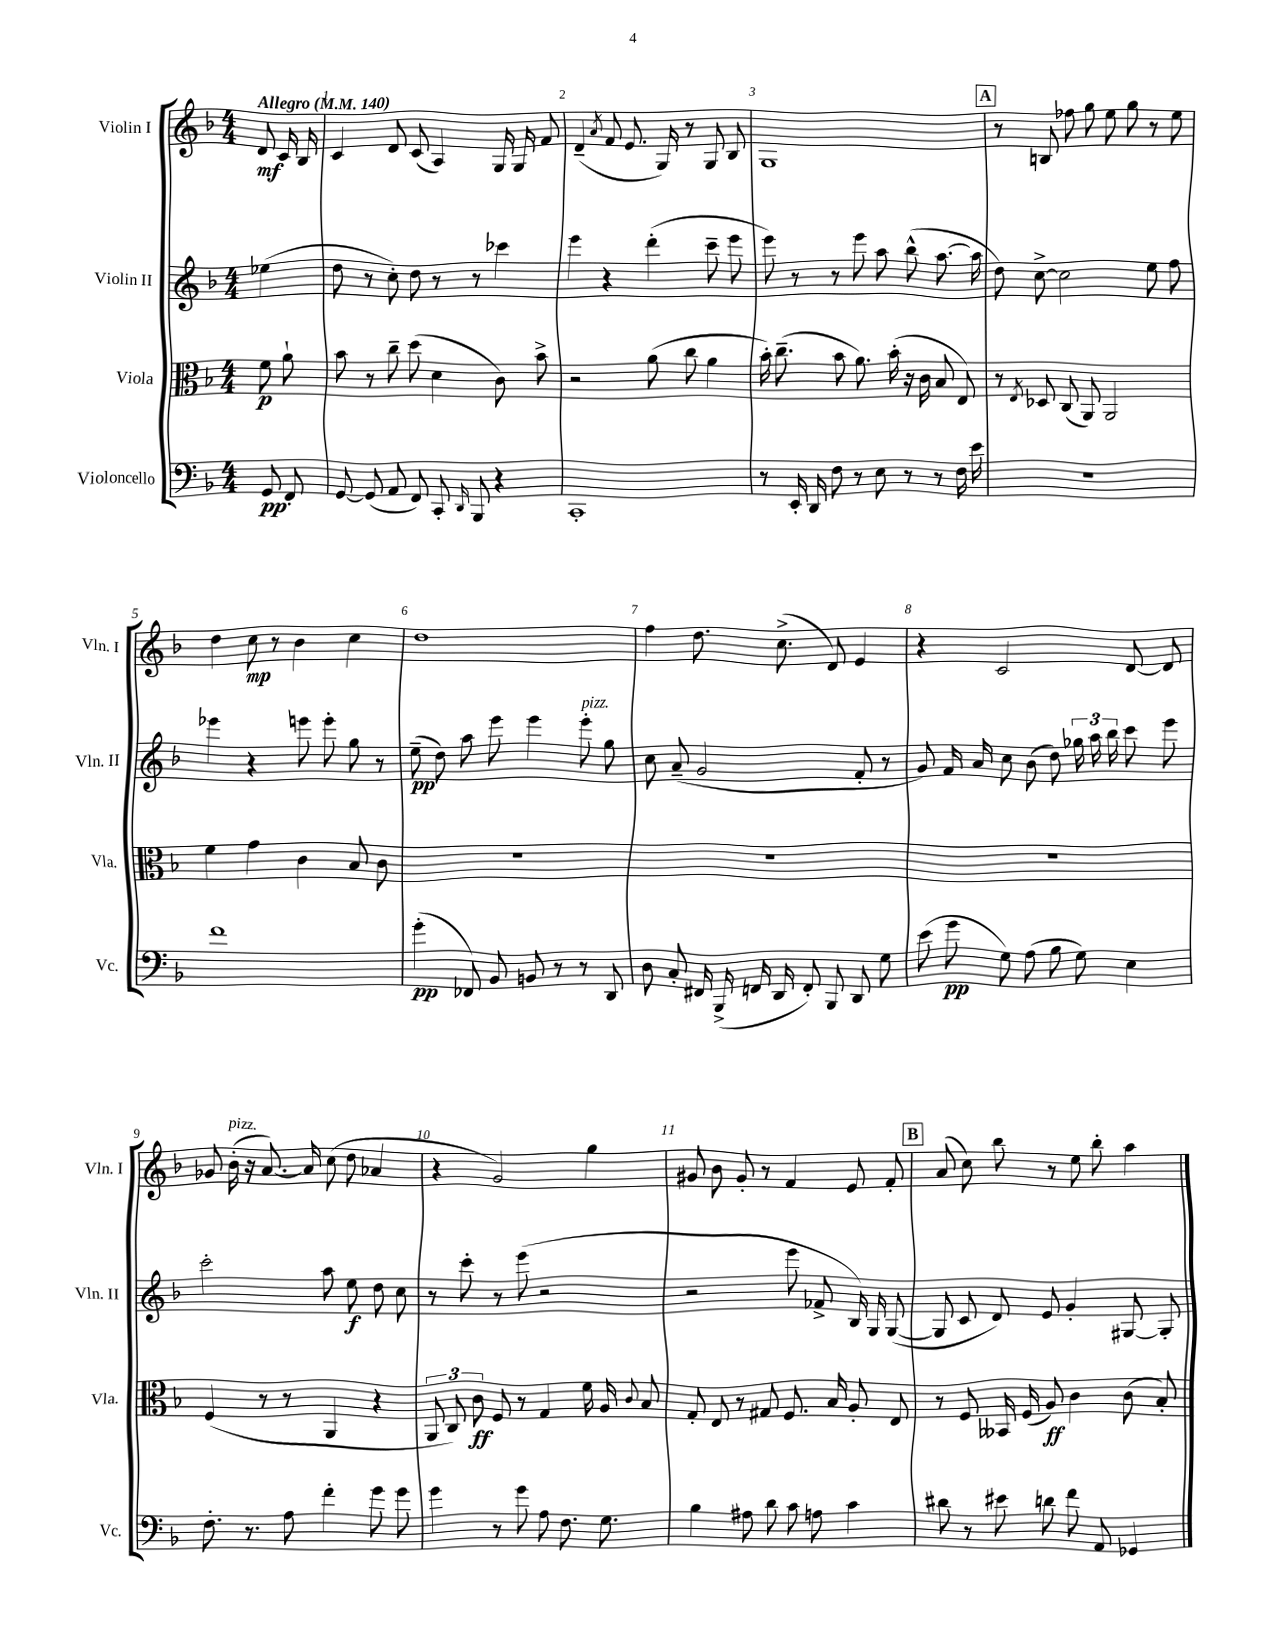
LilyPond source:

<<
\new StaffGroup <<
\new Staff = "s0" \with { instrumentName = "Violin I" shortInstrumentName = "Vln. I" } {
    \clef treble \key f \major \numericTimeSignature \time 4/4 \partial 4 \tempo "Allegro" 4 = 140
    \autoBeamOff d'8\mf c'16 bes16 |
    c'4 d'8 c'8( a4) g16 g16 f'8 |
    d'4--( \acciaccatura { a'8 } f'8 e'8. g16) r8 g8 bes8 |
    g1 |
    \mark \markup { \box "A" } r8 b8 fes''8 g''8 e''8 g''8 r8 e''8 |
    d''4 c''8\mp r8 bes'4 c''4 |
    d''1 |
    f''4 d''8. c''8.->( d'8) e'4 |
    r4 c'2 d'8~ d'8 |
    ges'8 bes'16-.^\markup { \italic "pizz." }( r16 a'8.~) a'16 c''8( d''8 aes'4 |
    r4 g'2) g''4 |
    gis'8 bes'8 gis'8-. r8 f'4 e'8 f'8-. |
    \mark \markup { \box "B" } a'8( c''8) bes''8 r8 e''8 bes''8-. a''4 \bar "|." |
}
\new Staff = "s1" \with { instrumentName = "Violin II" shortInstrumentName = "Vln. II" } {
    \clef treble \key f \major \numericTimeSignature \time 4/4 \partial 4
    \autoBeamOff ees''4( |
    d''8 r8 c''8-.) d''8 r8 r8 ces'''4 |
    e'''4 r4 d'''4-.( c'''8-- e'''8 |
    e'''8) r8 r8 e'''8 a''8 bes''8-^( a''8.~ a''16 |
    \mark \markup { \box "A" } d''8) c''8~-> c''2 e''8 f''8 |
    ees'''4 r4 e'''8 e'''8-. g''8 r8 |
    e''8--\pp( d''8) a''8 e'''8 e'''4 e'''8-.^\markup { \italic "pizz." } g''8 |
    c''8 a'8--( g'2 f'8-. r8 |
    g'8) f'16 a'16 c''8 bes'8( d''8) \tuplet 3/2 { ges''16 a''16 bes''16 } c'''8 e'''8 |
    c'''2-. a''8 e''8\f d''8 c''8 |
    r8 c'''8-. r8 e'''8( r2 |
    r2 e'''8 fes'8-> bes16) g16 g8~( |
    \mark \markup { \box "B" } g8 c'8 d'8) e'8 g'4-. gis8~ gis8-. \bar "|." |
}
\new Staff = "s2" \with { instrumentName = "Viola" shortInstrumentName = "Vla." } {
    \clef alto \key f \major \numericTimeSignature \time 4/4 \partial 4
    \autoBeamOff f'8\p a'8-! |
    bes'8 r8 c''8-- d''8( d'4 c'8) bes'8-> |
    r2 a'8( c''8 a'4 |
    bes'16-.) c''8.--( bes'8 a'8.) bes'16-.( r16 c'16 bes8 e8) |
    \mark \markup { \box "A" } r8 \acciaccatura { e8 } des8 c8( a,8) a,2 |
    f'4 g'4 c'4 bes8 c'8 |
    R1 |
    R1 |
    R1 |
    f4( r8 r8 a,4 r4 |
    \tuplet 3/2 { a,8 c8) c'8\ff } f8 r8 g4 f'16 a16 \appoggiatura { c'8 } bes8 |
    g8-. e8 r8 gis8 f8. bes16 a8-. e8 |
    \mark \markup { \box "B" } r8 f8 beses,16 f16( a8\ff) c'4 c'8( bes8-.) \bar "|." |
}
\new Staff = "s3" \with { instrumentName = "Violoncello" shortInstrumentName = "Vc." } {
    \clef bass \key f \major \numericTimeSignature \time 4/4 \partial 4
    \autoBeamOff g,8\pp f,8-. |
    g,8~ g,8( a,8 f,8) c,8-. \grace { d,16 } bes,,8 r4 |
    c,1-. |
    r8 e,16-. d,16 f8 r8 e8 r8 r8 f16 e'16 |
    \mark \markup { \box "A" } R1 |
    f'1 |
    g'4-.\pp( fes,8) bes,8 b,8 r8 r8 d,8 |
    d8 c8-. fis,16 bes,,16->( f,16 d,16 f,8-.) bes,,8 d,8 g8 |
    e'8( g'8\pp g8) a8( bes8 g8) e4 |
    f8.-. r8. a8 f'4-. g'8 g'8 |
    g'4 r8 g'8 a8 f8. g8. |
    bes4 ais8 d'8 c'8 a8 c'4 |
    \mark \markup { \box "B" } dis'8 r8 eis'8 d'8 f'8 a,8 ges,4 \bar "|." |
}
>>
>>
\layout { \context { \Score \override BarNumber.break-visibility = ##(#f #t #t) barNumberVisibility = #all-bar-numbers-visible } }
